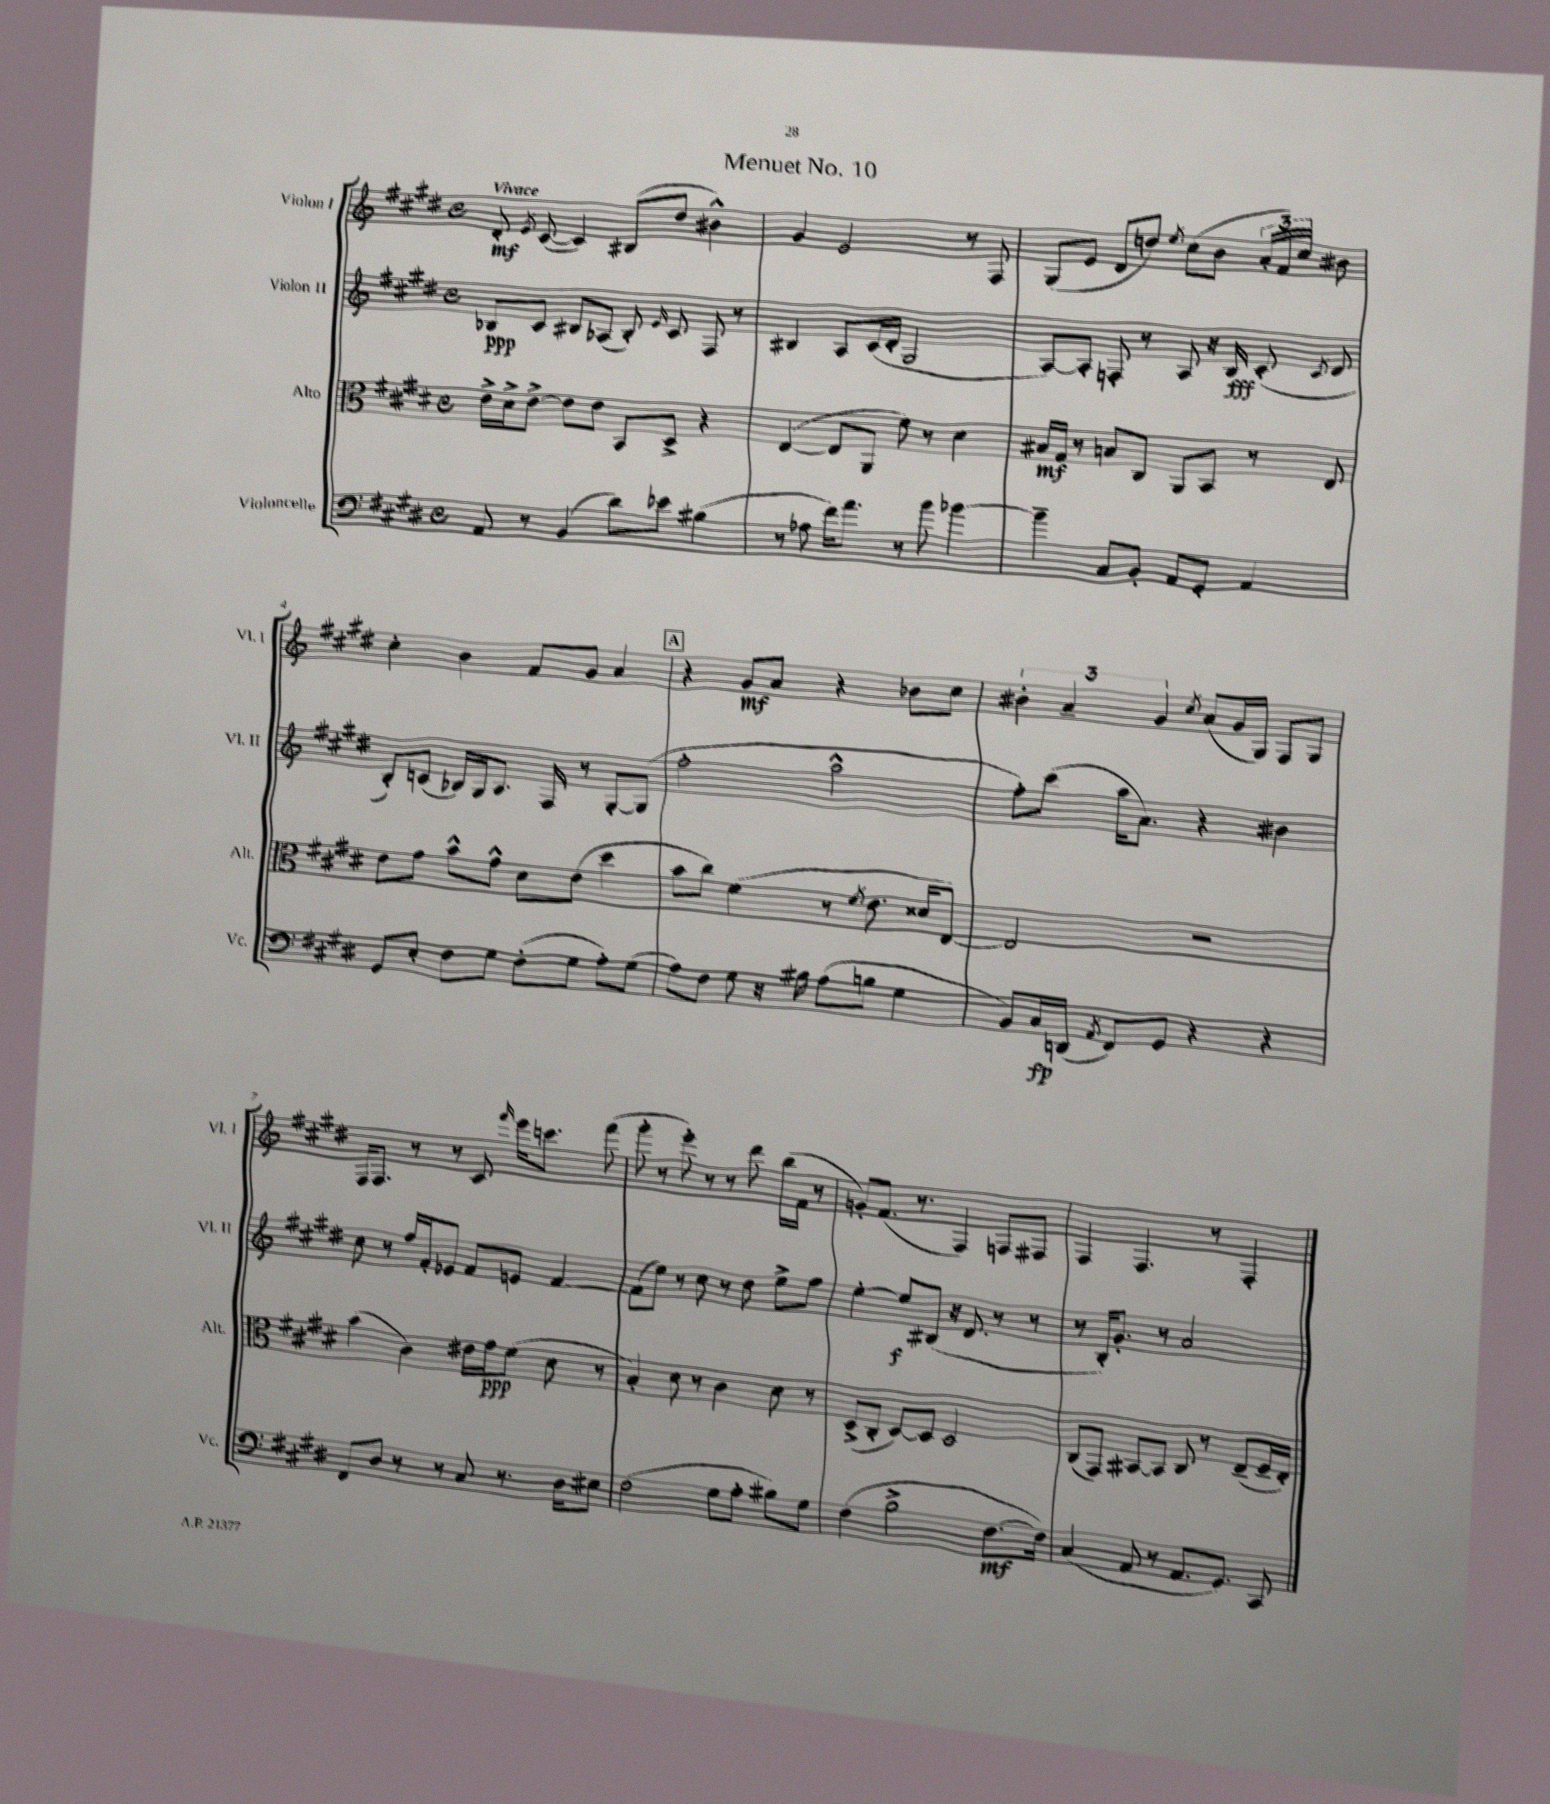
\header { title = "Menuet No. 10" }
<<
\new StaffGroup <<
\new Staff = "s0" \with { instrumentName = "Violon I" shortInstrumentName = "Vl. I" } {
    \clef treble \key e \major \defaultTimeSignature \time 4/4 \tempo "Vivace"
    \autoBeamOff dis'8-.\mf \acciaccatura { e'8 } cis'8~( cis'4) bis8[( dis''8] bis'4-^) |
    gis'4 e'2 r8 fis8 |
    gis8[( e'8] dis'8[ d''8]) \acciaccatura { e''8 } cis''8[( b'8] \tuplet 3/2 { a'16[-. fis'16) cis''16] } bis'8 |
    cis''4-. b'4 fis'8[ gis'8] a'4 |
    \mark \markup { \box "A" } r4 gis'8[\mf a'8] r4 bes'8[ cis''8] |
    \tuplet 3/2 { bis'4-. a'4-- gis'4 } \acciaccatura { cis''8 } a'8[( gis'16 gis16]) fis8[ gis8] |
    fis16[ fis8.] r8 r8 cis'8 \grace { fis'''16 } e'''16[ c'''8.] fis'''8( |
    gis'''8-. r8 e'''8-.) r8 r8 dis'''8 b''16[( fis'16] r8 |
    g'8[-.) fis'8.]( r8. fis4) f8[ fis8] |
    fis4 fis4. r8 fis4-. \bar "|." |
}
\new Staff = "s1" \with { instrumentName = "Violon II" shortInstrumentName = "Vl. II" } {
    \clef treble \key e \major \defaultTimeSignature \time 4/4
    \autoBeamOff bes8[\ppp cis'8] bis8[ aes8]( bis8-.) \grace { e'16 } cis'8 fis8 r8 |
    bis4 a8[ cis'16( dis'16]-. gis2 |
    a8[~) a8]-. f8-. r8 a8 r16 b16\fff cis'8-.( \acciaccatura { cis'8 } dis'8 |
    b8[-.) c'8]( bes16[) gis16 a8.] fis16 r8 gis8[~-. gis8]( |
    \mark \markup { \box "A" } fis''2-. a''2-^ |
    fis''8[-.) cis'''8]( a''16[ a'8.]) r4 bis'4 |
    cis''8 r8 fis''16[ fis'16-. ees'8] fis'8[ e'8] fis'4~ |
    fis'8[( e''8]) r8 cis''8 r8 dis''8 e''8[-> fis''8] |
    e''4~-. e''8[\f bis8]( r16 dis'8. r8 r8 |
    r8 b16[-.) gis'8.]-. r8 a'2 \bar "|." |
}
\new Staff = "s2" \with { instrumentName = "Alto" shortInstrumentName = "Alt." } {
    \clef alto \key e \major \defaultTimeSignature \time 4/4
    \autoBeamOff e'16[-> dis'16-> e'8]~-> e'8[ e'8] b,8[ dis8]-> r4 |
    e4~( e8[ a,8] fis'8) r8 dis'4 |
    bis16[\mf gis16] r8 b8[ cis8] a,8[ b,8] r8 e8 |
    e'8[ gis'8] b'8[-^ gis'8]-^ dis'8[ e'8]( dis''4 |
    \mark \markup { \box "A" } b'8[ cis''8]) fis'4( r8 \acciaccatura { fis'8 } e'8. disis'16[ e8]~) |
    e2 r2 |
    b'4( cis'4) eis'16[ gis'16\ppp fis'8]( dis'8 r8 |
    b4-.) dis'8 r8 cis'4 dis'8 r8 |
    dis8[->( cis8]-. dis8[~) dis8] dis2 |
    cis8[( gis,8]) bis,8[~ bis,8] cis8 r8 e8[--( fis16-- e16]-.) \bar "|." |
}
\new Staff = "s3" \with { instrumentName = "Violoncelle" shortInstrumentName = "Vc." } {
    \clef bass \key e \major \defaultTimeSignature \time 4/4
    \autoBeamOff a,8 r8 b,4( dis'8[) ees'8] bis4( |
    r8 aes8 fis'16[) a'8.] r8 b'8 bes'4~ |
    bes'4-- cis8[ b,8]-. a,8[ gis,8]-. a,4 |
    gis,8[ e8]-. fis8[ gis8] fis8[-.( gis8] a8[-.) gis8]( |
    \mark \markup { \box "A" } a8[) fis8] gis8 r16 bis16 a8[( b8] gis4 |
    b,8[) cis16\fp d,16]( \acciaccatura { a,8 } fis,8[) gis,8] r4 r4 |
    fis,8[ dis8] r8 r8 cis8 r8. dis16[ eis8] |
    fis2( gis8[ a8]-. bis8[) gis8] |
    fis4( b2-> fis8.[~\mf fis16]) |
    cis4( a,8 r8 a,8.[ gis,8.]) cis,8 \bar "|." |
}
>>
>>
